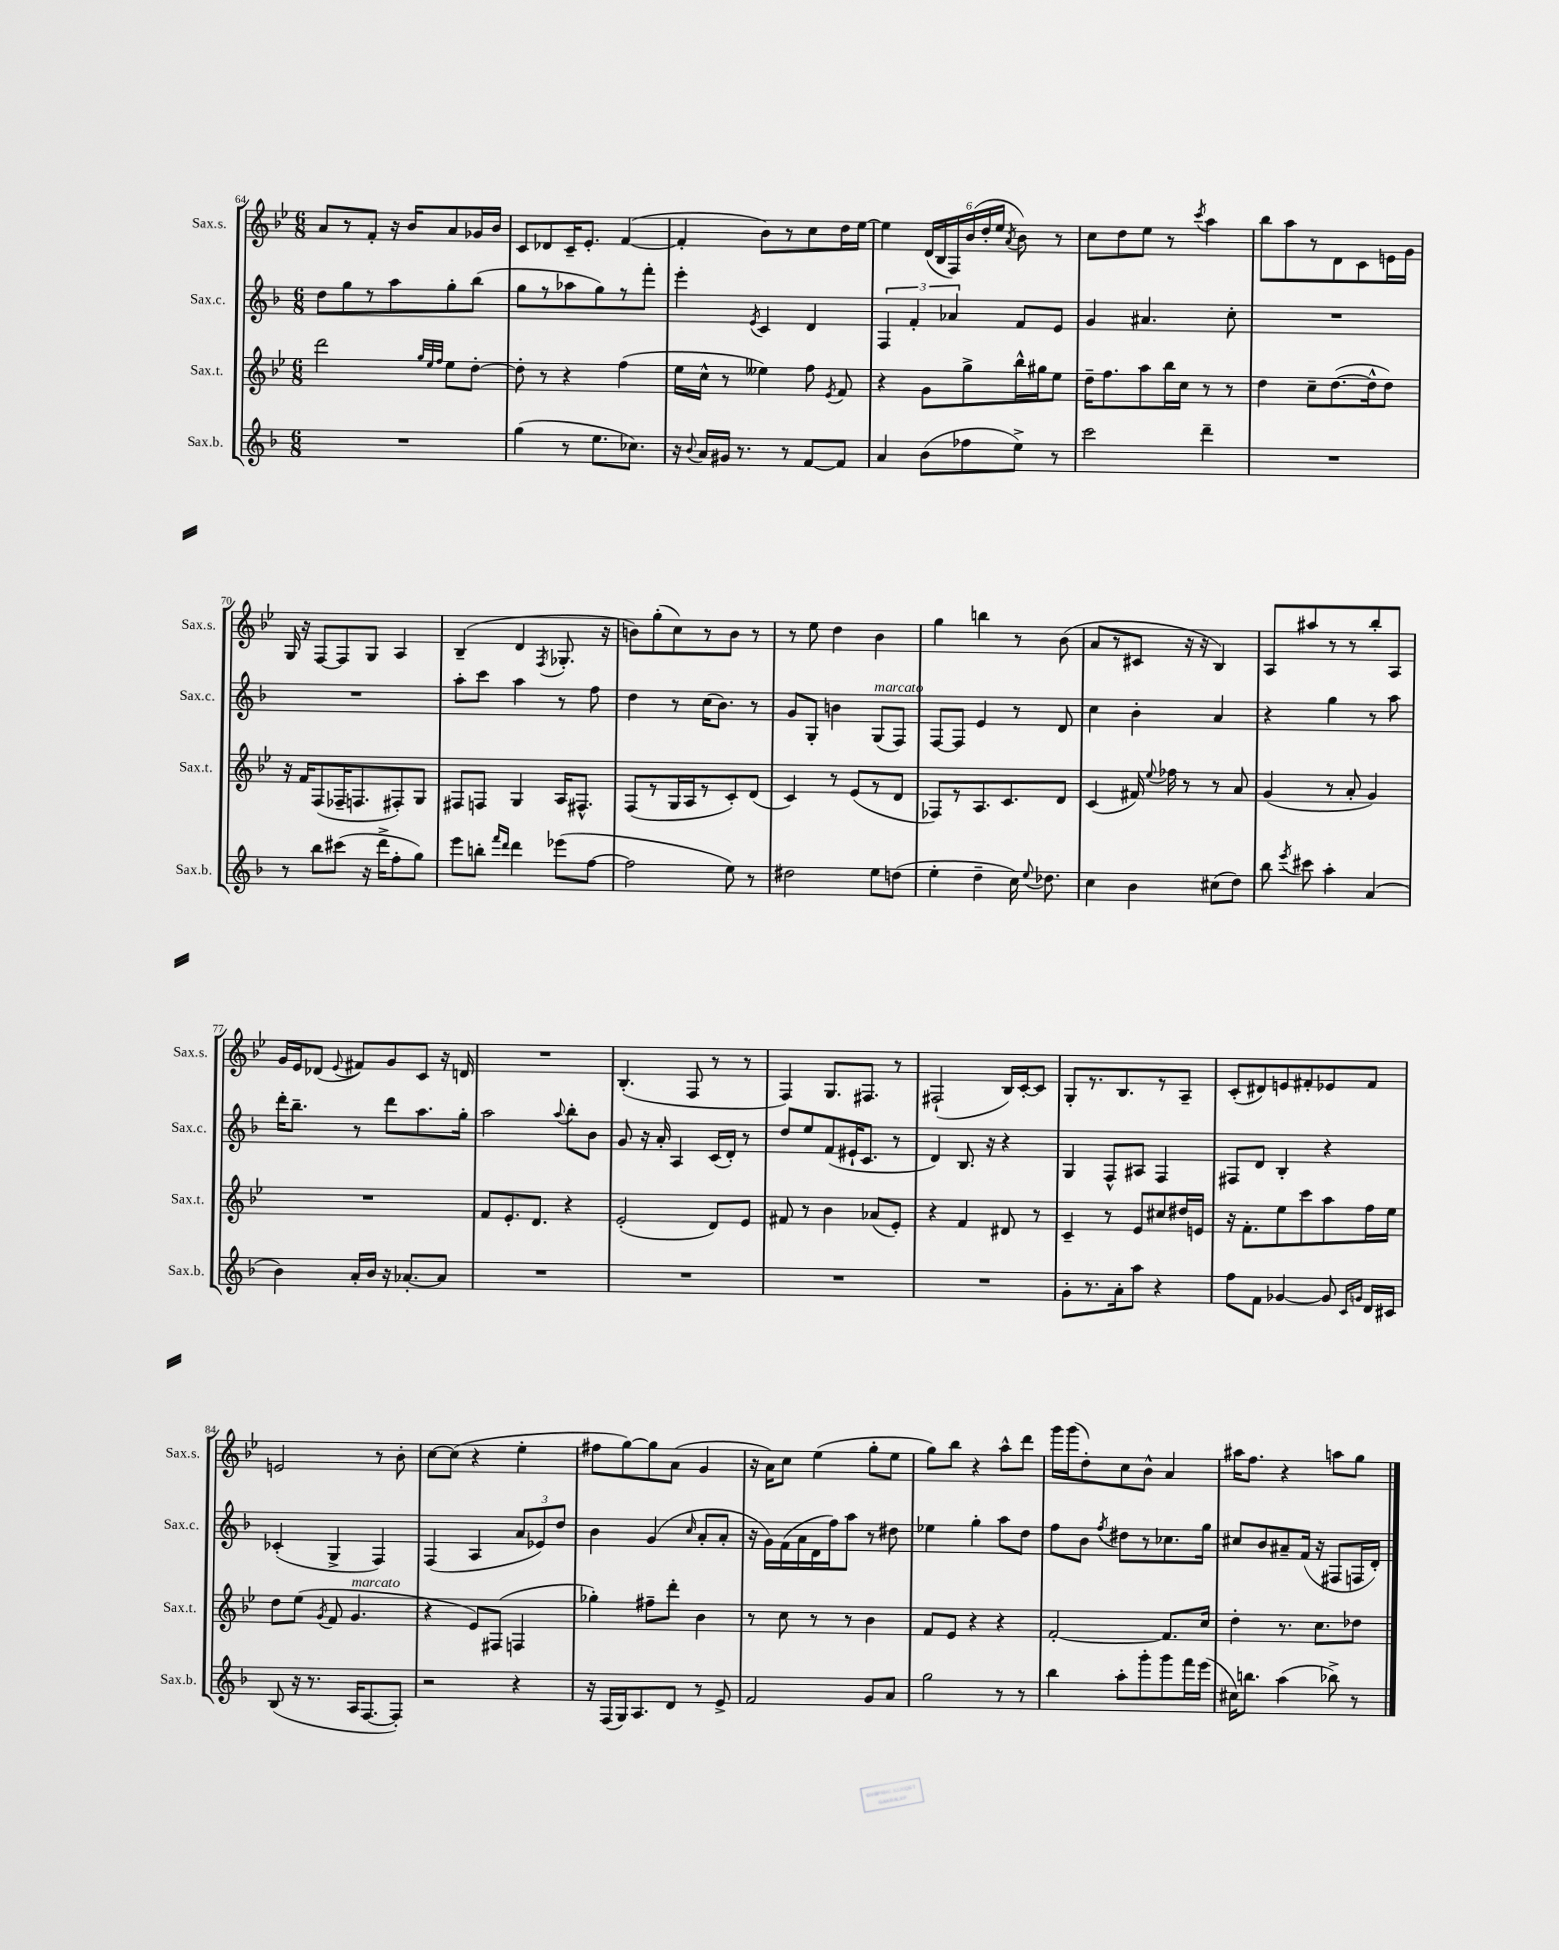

**kern	**kern	**kern	**kern
*staff4	*staff3	*staff2	*staff1
*clefG2	*clefG2	*clefG2	*clefG2
*k[b-]	*k[b-e-]	*k[b-]	*k[b-e-]
*M6/8	*M6/8	*M6/8	*M6/8
2.r	2ddd	8dd	8a
.	.	8gg	8r
.	.	8r	8f'
.	.	8aa	16r
.	.	.	16b-
.	32qqgg	.	.
.	32qqee-	.	.
.	32qqff	.	.
.	8ee-	8gg'	8a
.	[8dd'	(8bb-	16g-
.	.	.	16b-
=	=	=	=
(4gg	8dd']	8gg	8c
.	8r	8r	8d-
8r	4r	8aa-	16c~
.	.	.	8.e-'
8.ee	.	8gg)	.
.	(4ff	8r	([4f
8.cc-)	.	.	.
.	.	8fff'	.
=	=	=	=
16r	16ee-	4eee'	4f']
8qqb-	.	.	.
16a	16cc^^	.	.
16g#	8r	.	.
8.r	.	.	.
.	.	8qe	.
.	4ee--)	4c	8b-)
8r	.	.	8r
[8f	8ff	4d	8cc
.	8qe-	.	.
8f]	8f	.	16dd
.	.	.	[16ee-
=	=	=	=
4a	4r	6F	4ee-]
.	.	6f'	.
(8b-	8g	.	(24d
.	.	.	24B-
.	.	6a-	24F)
8ff-	8gg^	.	(24b-
.	.	.	24dd'
.	.	.	24ee-
.	.	.	8qa
8ee^)	16bb-^^	8f	8b-)
.	16gg#	.	.
8r	8ee-	8e	8r
=	=	=	=
2ccc	16dd~	4g	8cc
.	8.ff	.	.
.	.	.	8dd
.	8aa	4.a#	8ee-
.	16bb-	.	8r
.	16cc	.	.
.	.	.	8qccc
4ddd~	8r	.	4aa
.	8r	8cc'	.
=	=	=	=
2.r	4dd	2.r	8bb-
.	.	.	8aa
.	8cc~	.	8r
.	([8.dd	.	8d
.	.	.	8c
.	16dd^^]	.	.
.	8dd)	.	16e
.	.	.	16g
=	=	=	=
8r	16r	2.r	16G
.	16f	.	16r
8bb-	(8F	.	[8F
(8ccc#	16F-~	.	8F]
.	8.F	.	.
16r	.	.	8G
16ddd^	.	.	.
8ff'	8F#')	.	4A
8gg)	8G	.	.
=	=	=	=
8eee	8F#	8aa'	(4B-~
8bb'	8F	8ccc	.
16qqfff	.	.	.
16qqddd	.	.	.
4ddd	4G	4aa	4d
.	.	.	8qF
(8eee-	16A	8r	8.G-'
.	8.F#^^	.	.
[8ff	.	8ff	.
.	.	.	16r
=	=	=	=
2ff]	(8F	4dd	8b)
.	8r	.	(8gg'
.	16G	8r	8cc)
.	16A	.	.
.	8r	(16cc	8r
.	.	8.b-)	.
8ee)	8c')	.	8b
8r	(8d	8r	8r
=	=	=	=
2dd#	4c)	8g	8r
.	.	8G'	8ee-
.	8r	4b	4dd
.	(8e-	.	.
8ee	8r	(8G	4b-
(8dd	8d	8F)	.
=	=	=	=
4ee'	8F-)	[8F	4gg
.	8r	8F]	.
4dd~	8.A	4e	4bb
.	8.c	.	.
16cc)	.	8r	8r
8qqee	.	.	.
8.dd-	.	.	.
.	8d	8d	(8b-
=	=	=	=
4cc	(4c	4cc	8a
.	.	.	8r
4b-	16f#)	4b-'	8c#
.	8qqee-	.	.
.	16ff-	.	.
.	8r	.	16r
.	.	.	16r
(8cc#	8r	4a	4B-)
8dd)	8a	.	.
=	=	=	=
8bb-	(4g	4r	8A
8qeee	.	.	.
8ccc#	.	.	8aa#
4aa'	8r	4gg	8r
.	8a'	.	8r
(4a	4g)	8r	8bb-'
.	.	8aa	8A
=	=	=	=
4b-)	2.r	16ddd'	16g
.	.	8.bb-~	16e-
.	.	.	(8d-
.	.	.	8qqe-
16a'	.	8r	8f#)
16b-	.	.	.
16r	.	8ddd	8g
[8.a-'	.	.	.
.	.	8.aa	8c
8a-]	.	.	16r
.	.	16gg'	16d
=	=	=	=
2.r	8f	2aa	2.r
.	8.e-'	.	.
.	8.d	.	.
.	.	8qqaa	.
.	4r	8bb-'	.
.	.	8b-	.
=	=	=	=
2.r	(2e-'	8g	(4.B-'
.	.	16r	.
.	.	16a'	.
.	.	4A	.
.	.	.	8F
.	8d)	(16c	8r
.	.	16d')	.
.	8e-	8r	8r
=	=	=	=
2.r	8f#	8dd	4F)
.	8r	8ee	.
.	4b-	(8f	8.G
.	.	16e#`	.
.	.	8.c	8.F#
.	(8a-	.	.
.	8e-')	8r	8r
=	=	=	=
2.r	4r	4d)	(2F#`
.	4f	8.B-	.
.	.	16r	.
.	8d#	4r	16B-)
.	.	.	[16c'
.	8r	.	8c]
=	=	=	=
8g'	4c~	4G	8G'
8.r	.	.	8.r
.	8r	8F^^	.
16a'	.	.	8.B-
8aa	8e-	8A#	.
4r	8cc#	4F	8r
.	16dd#	.	8A~
.	16e	.	.
=	=	=	=
8ff	16r	8F#	(8c'
.	8.f'	.	.
8f	.	8d	8d#)
[4g-	8ee-	4B-'	8e
.	8ccc	.	8f#'
8g-]	8aa	4r	8e-
16qqc	.	.	.
16qqg	.	.	.
16d	16ff	.	8f#
16c#	16ee-	.	.
=	=	=	=
(8B-	8dd	(4c-'	2e
16r	(8ee-	.	.
8.r	.	.	.
.	8qg	.	.
.	8f	4G^	.
16A	4.g	.	.
[8.F	.	.	.
.	.	4F)	8r
8F'])	.	.	8b-'
=	=	=	=
2r	4r	(4F	[8cc
.	.	.	(8cc]
.	8e-)	4A	4r
.	(8F#	.	.
4r	4F	12a	4ee-'
.	.	12e-)	.
.	.	12dd	.
=	=	=	=
16r	4gg-')	4b-	8ff#
(16F	.	.	.
16G)	.	.	[8gg)
8.A	.	.	.
.	8ff#~	(4g	8gg]
8d	8ddd'	.	(8a
.	.	16qqcc	.
8r	4b-	8a'	4g
8e^	.	8a'	.
=	=	=	=
2f	8r	16r	16r
.	.	16g)	16a)
.	8cc	(16f	8cc
.	.	16a	.
.	8r	16d	(4ee-
.	.	16ff)	.
.	8r	8aa	.
8g	4b-	8r	8gg'
8a	.	8dd#	8ee-
=	=	=	=
2gg	8f	4ee-	8gg)
.	8e-	.	8bb-
.	4r	4gg'	4r
8r	4r	8aa	8aa^^
8r	.	8dd	8ddd
=	=	=	=
4bb-	[2f'	8ff	16ggg
.	.	.	(16ggg
.	.	8b-	8dd')
.	.	8qff	.
8aa'	.	8dd#	8cc
8ggg'	.	8r	8b-^^
8ggg	8.f]	8.cc-	4a
16fff	.	.	.
(16eee	16cc	16gg	.
=	=	=	=
16cc#)	4dd'	8cc#	16aa#
8.bb	.	.	8.ff
.	.	8b-	.
(4aa	8.r	8a#~	4r
.	.	(16f	.
.	8.cc	16r	.
8bb-^)	.	8F#	8aa
8r	8dd-	16F	8gg
.	.	16d')	.
==	==	==	==
*-	*-	*-	*-
